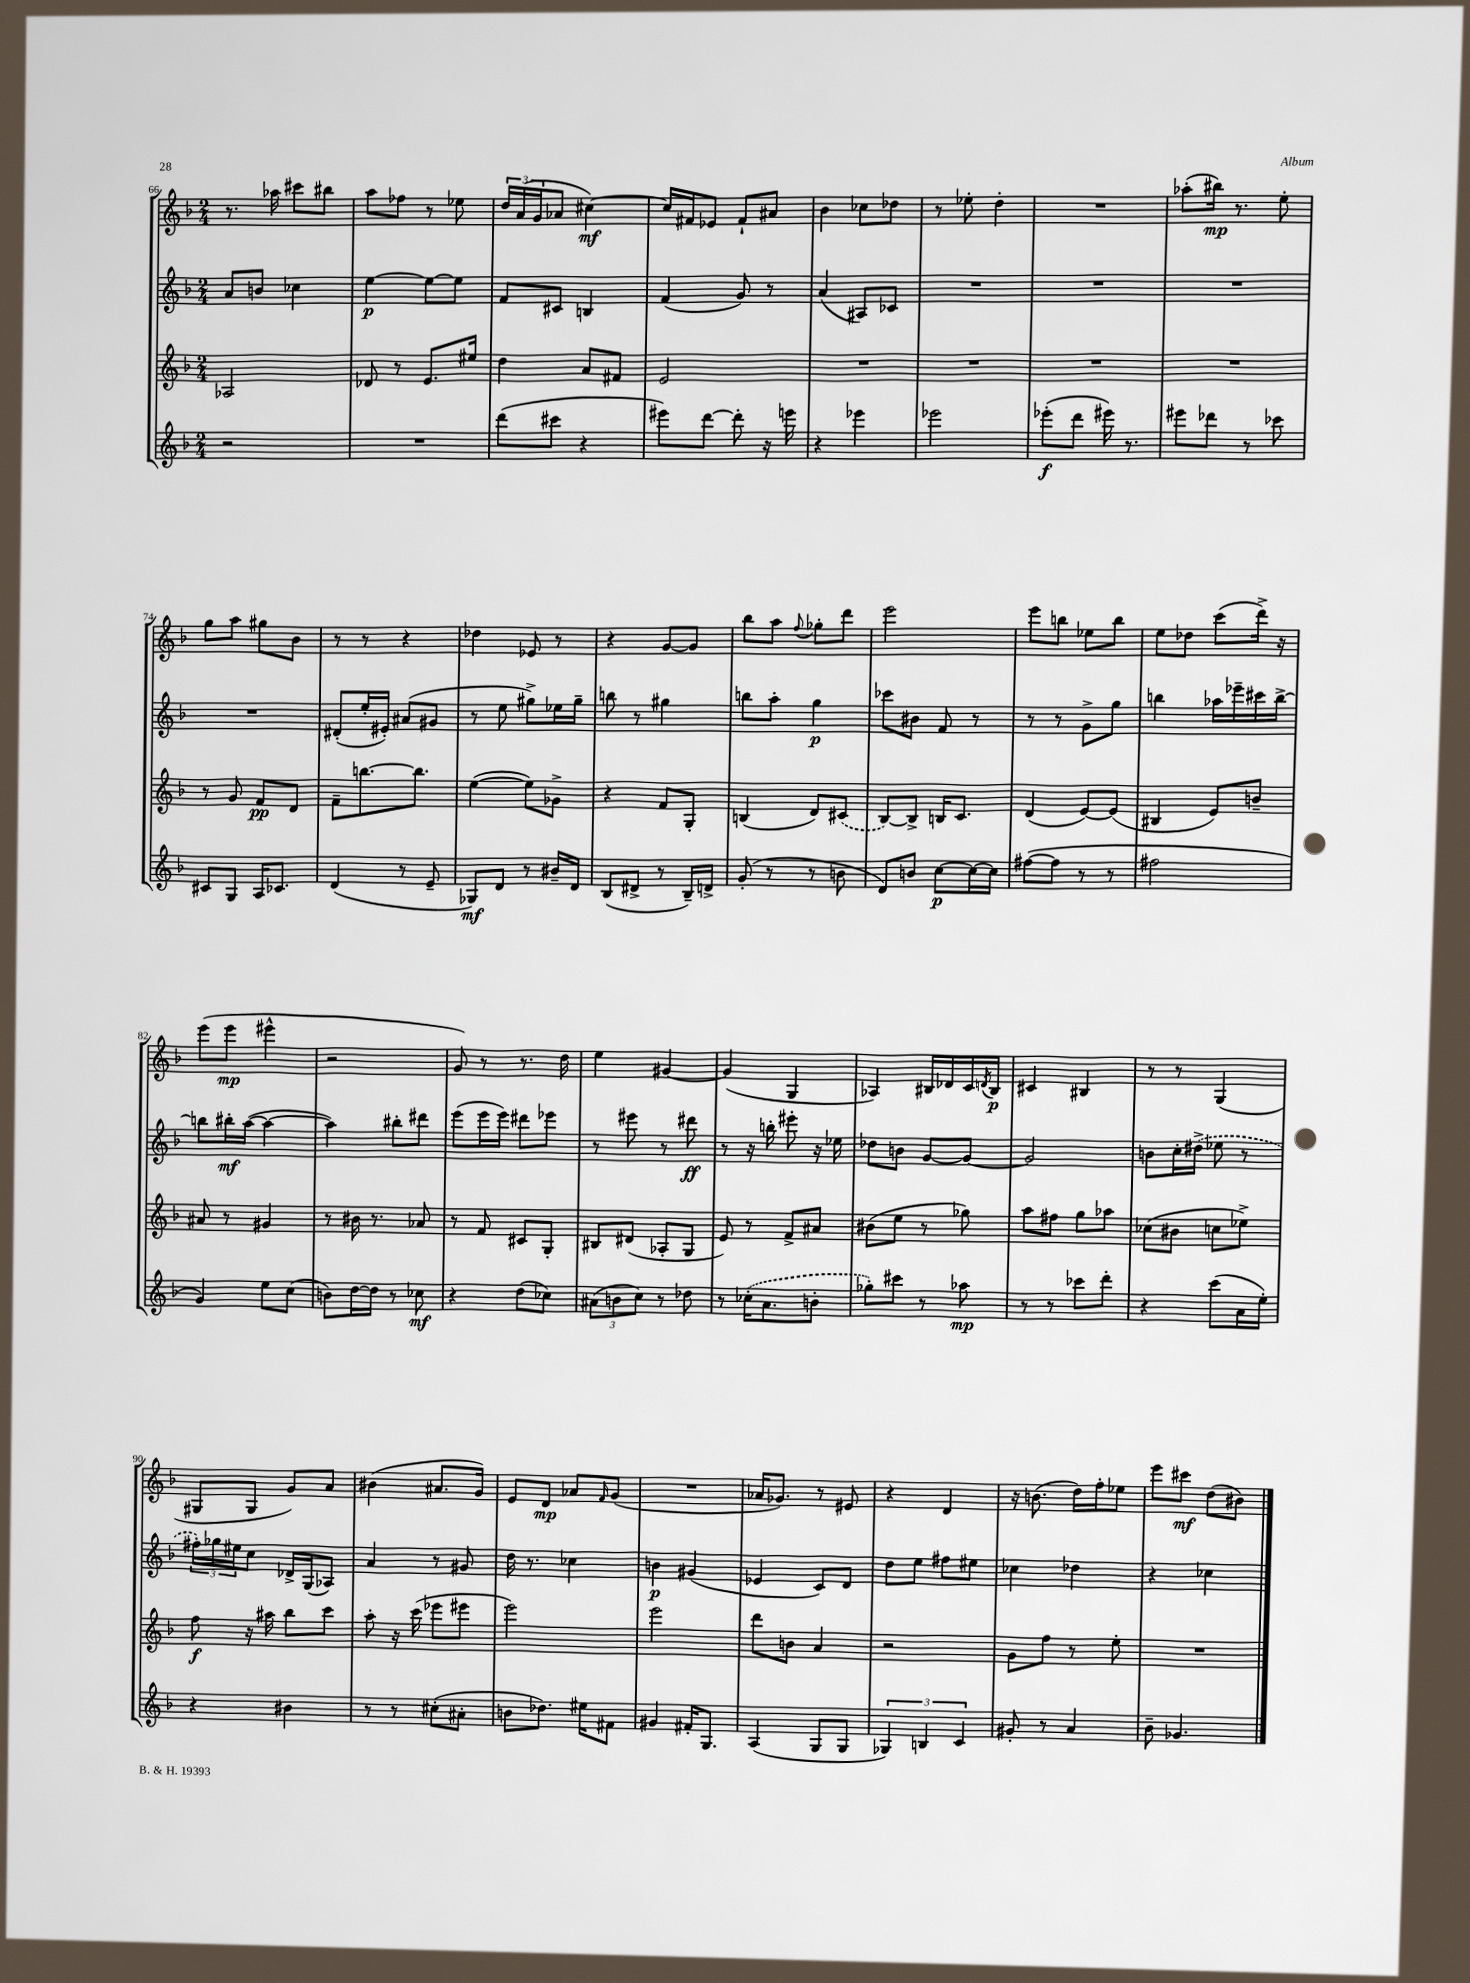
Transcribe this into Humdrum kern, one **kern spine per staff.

**kern	**kern	**kern	**kern
*staff4	*staff3	*staff2	*staff1
*clefG2	*clefG2	*clefG2	*clefG2
*k[b-]	*k[b-]	*k[b-]	*k[b-]
*M2/4	*M2/4	*M2/4	*M2/4
2r	2A-/	8a/L	8.r
.	.	8b/J	.
.	.	.	16aa-\
.	.	4cc-\	8ccc#\L
.	.	.	8bb#\J
=	=	=	=
2r	8d-/	[4ee\	8aa\L
.	8r	.	8ff-\J
.	8.e/L	8ee\_L	8r
.	.	8ee\]J	8ee-\
.	16ee#/Jk	.	.
=	=	=	=
(8ddd\L	4dd\	8f/L	24dd/LL
.	.	.	(24a/
.	.	.	24g/J
8ccc#\J	.	8c#/J	8a-/J
4r	8a/L	4B/	[4cc#\)
.	8f#/J	.	.
=	=	=	=
8eee#\L)	2e/	(4f/	16cc#/]LL
.	.	.	16f#/J
[8ddd\J	.	.	8e-/J
8ddd'\]	.	8g/)	8f#`/L
16r	.	8r	8a#/J
16eee\	.	.	.
=	=	=	=
4r	2r	(4a/	4b-\
4eee-\	.	8A#/L)	8cc-\L
.	.	8c-/J	8dd-\J
=	=	=	=
2eee-\	2r	2r	8r
.	.	.	8ee-'\
.	.	.	4dd'\
=	=	=	=
(8eee-'\L	2r	2r	2r
8ddd\J	.	.	.
16eee#\)	.	.	.
8.r	.	.	.
=	=	=	=
8eee#\L	2r	2r	(8aa-'\L
8ddd-\J	.	.	16bb#\Jk)
.	.	.	8.r
8r	.	.	.
8ccc-\	.	.	8ee'\
=	=	=	=
8c#/L	8r	2r	8gg\L
8G/J	8g/	.	8aa\J
16A/LK	8f/L	.	8gg#\L
8.c-/J	.	.	.
.	8d/J	.	8b-\J
=	=	=	=
(4d/	8f~\L	(8d#'/L	8r
.	[8.bb\	16ee'/L	8r
.	.	16e#'/JJ)	.
8r	.	(8a#/L	4r
.	8.bb\]J	.	.
8e~/	.	8g#/J	.
=	=	=	=
8G-/L)	([4ee\	8r	4dd-\
8d/J	.	8ee\	.
8r	8ee\]L)	8gg#^\L)	8e-/
16b#~/LL	8g-^\J	16ee-\L	8r
16d/JJ	.	16gg#~\JJ	.
=	=	=	=
(8B-/L	4r	8bb\	4r
8d#^/J	.	8r	.
8r	8f/L	4gg#\	[8g/L
16B-~/LL)	8G'/J	.	8g/]J
16d^/JJ	.	.	.
=	=	=	=
(8g'/	(4B/	8bb\L	8bb-\L
8r	.	8aa'\J	8aa\J
.	.	.	8qqff/
8r	8d/L)	4gg\	8gg-'\L
8b\	(8c#/J	.	8ddd\J
=	=	=	=
8d/L)	[8B-/L)	8ccc-\L	2eee\
8b/J	8B-^/]J	8b#\J	.
[8cc\L	16B/LK	8f/	.
.	8.c/J	.	.
16cc\_L	.	8r	.
16cc\]JJ	.	.	.
=	=	=	=
([8ff#\L	(4d/	8r	8eee\L
8ff#\]J	.	8r	8bb\J
8r	[8e/L)	8g^\L	8ee-\L
8r	(8e/]J	8gg\J	8bb\J
=	=	=	=
2ff#\	4B#/	4bb\	8ee\L
.	.	.	8dd-\J
.	8e/L)	16aa-\LL	(8ccc\L
.	.	16eee-~\	.
.	8b~/J	16ccc#\	16ddd^\Jk)
.	.	[16bb^\JJ	16r
=	=	=	=
4g/)	8a#/	8bb\]L	(8eee\L
.	8r	16bb#'\L	8eee\J
.	.	([16aa\JJ	.
8ee\L	4g#/	4aa\_	4eee#^^\
(8cc\J	.	.	.
=	=	=	=
8b\L)	8r	4aa\])	2r
[16dd\L	16b#\	.	.
16dd\]JJ	8.r	.	.
8r	.	8bb#'\L	.
8cc-\	8a-/	8ddd#\J	.
=	=	=	=
4r	8r	(8eee\L	8g/)
.	8f/	16eee\L	8r
.	.	16eee\JJ)	.
(8dd\L	8c#/L	8ddd#\L	8.r
8cc-\J)	8G'/J	8eee-\J	.
.	.	.	16dd\
=	=	=	=
(12a#\L	8B#/L	8r	4ee\
12b\	.	.	.
.	(8d#/J	8eee#\	.
12cc\J)	.	.	.
8r	8A-'/L	8r	[4g#/
8dd-\	8G/J	8ddd#\	.
=	=	=	=
8r	8e/)	8r	(4g#/]
(16cc-'\LK	8r	16r	.
8.a\	.	16bb'\	.
.	8f^/L	8eee#'\	4G/
8b'\J	8a#/J	16r	.
.	.	16ee-\	.
=	=	=	=
8gg-'\L)	(8b#\L	8dd-\L	4A-/)
8ccc#\J	8ee\J	8b\J	.
8r	8r	[8g/L	16B#/LL
.	.	.	16d-/
8aa-\	8gg-\)	8g/_J	16c/
.	.	.	8qd/
.	.	.	16B#/JJ
=	=	=	=
8r	8aa\L	2g/]	4c#/
8r	8ff#\J	.	.
8ccc-\L	8gg\L	.	4B#/
8ddd'\J	8aa-\J	.	.
=	=	=	=
4r	(8cc-\L	8b\L	8r
.	8b#\J	16cc'\L	8r
.	.	(16dd#^\JJ	.
(8ccc\L	8cc\L	8ee-\	(4G/
16a\L	8ee-^\J)	8r	.
16ee'\JJ)	.	.	.
=	=	=	=
4r	8ff\	24ff#'\LL)	8G#/L
.	.	24gg-\	.
.	.	24ee#\J	.
.	16r	8cc\J	8G#/J
.	16aa#\	.	.
4b#\	8bb-\L	16d-^/LL	8g/L)
.	.	(16G/J	.
.	8ccc\J	8A-/J)	8a/J
=	=	=	=
8r	8aa'\	4a/	(4b#\
8r	16r	.	.
.	(16ccc\	.	.
(8cc#'\L	8eee-\L	8r	8.a#/L
8a#'\J	8eee#\J	8g#/	.
.	.	.	16g/Jk)
=	=	=	=
8b\L	2eee\)	16dd\	8e/L
.	.	8.r	.
8.dd-\J)	.	.	8d/J
.	.	4cc-\	8a-/L
16ee#\LK	.	.	.
.	.	.	16qqf/
8f#\J	.	.	(8g/J
=	=	=	=
4g#/	2eee\	4b\	2r
16f#'/LK	.	(4g#/	.
8.G/J	.	.	.
=	=	=	=
(4A/	8ddd\L	4e-/	16a-/LK
.	.	.	8.g-/J)
.	8b\J	.	.
8G/L	4a/	8c/L)	8r
8G/J	.	8d/J	8e#/
=	=	=	=
6G-/)	2r	8dd\L	4r
.	.	8ee\J	.
6B/	.	.	.
.	.	8ff#\L	4d/
6c/	.	.	.
.	.	8ee#\J	.
=	=	=	=
8g#'/	8g\L	4cc-\	16r
.	.	.	(8.b\
8r	8ff\J	.	.
4a/	8r	4dd-\	16dd\LL)
.	.	.	16ff'\J
.	8ee'\	.	8ee-\J
=	=	=	=
8b-~\	2r	4r	8eee\L
4.g-/	.	.	8ccc#\J
.	.	4cc-\	(8dd\L
.	.	.	8b#\J)
==	==	==	==
*-	*-	*-	*-
